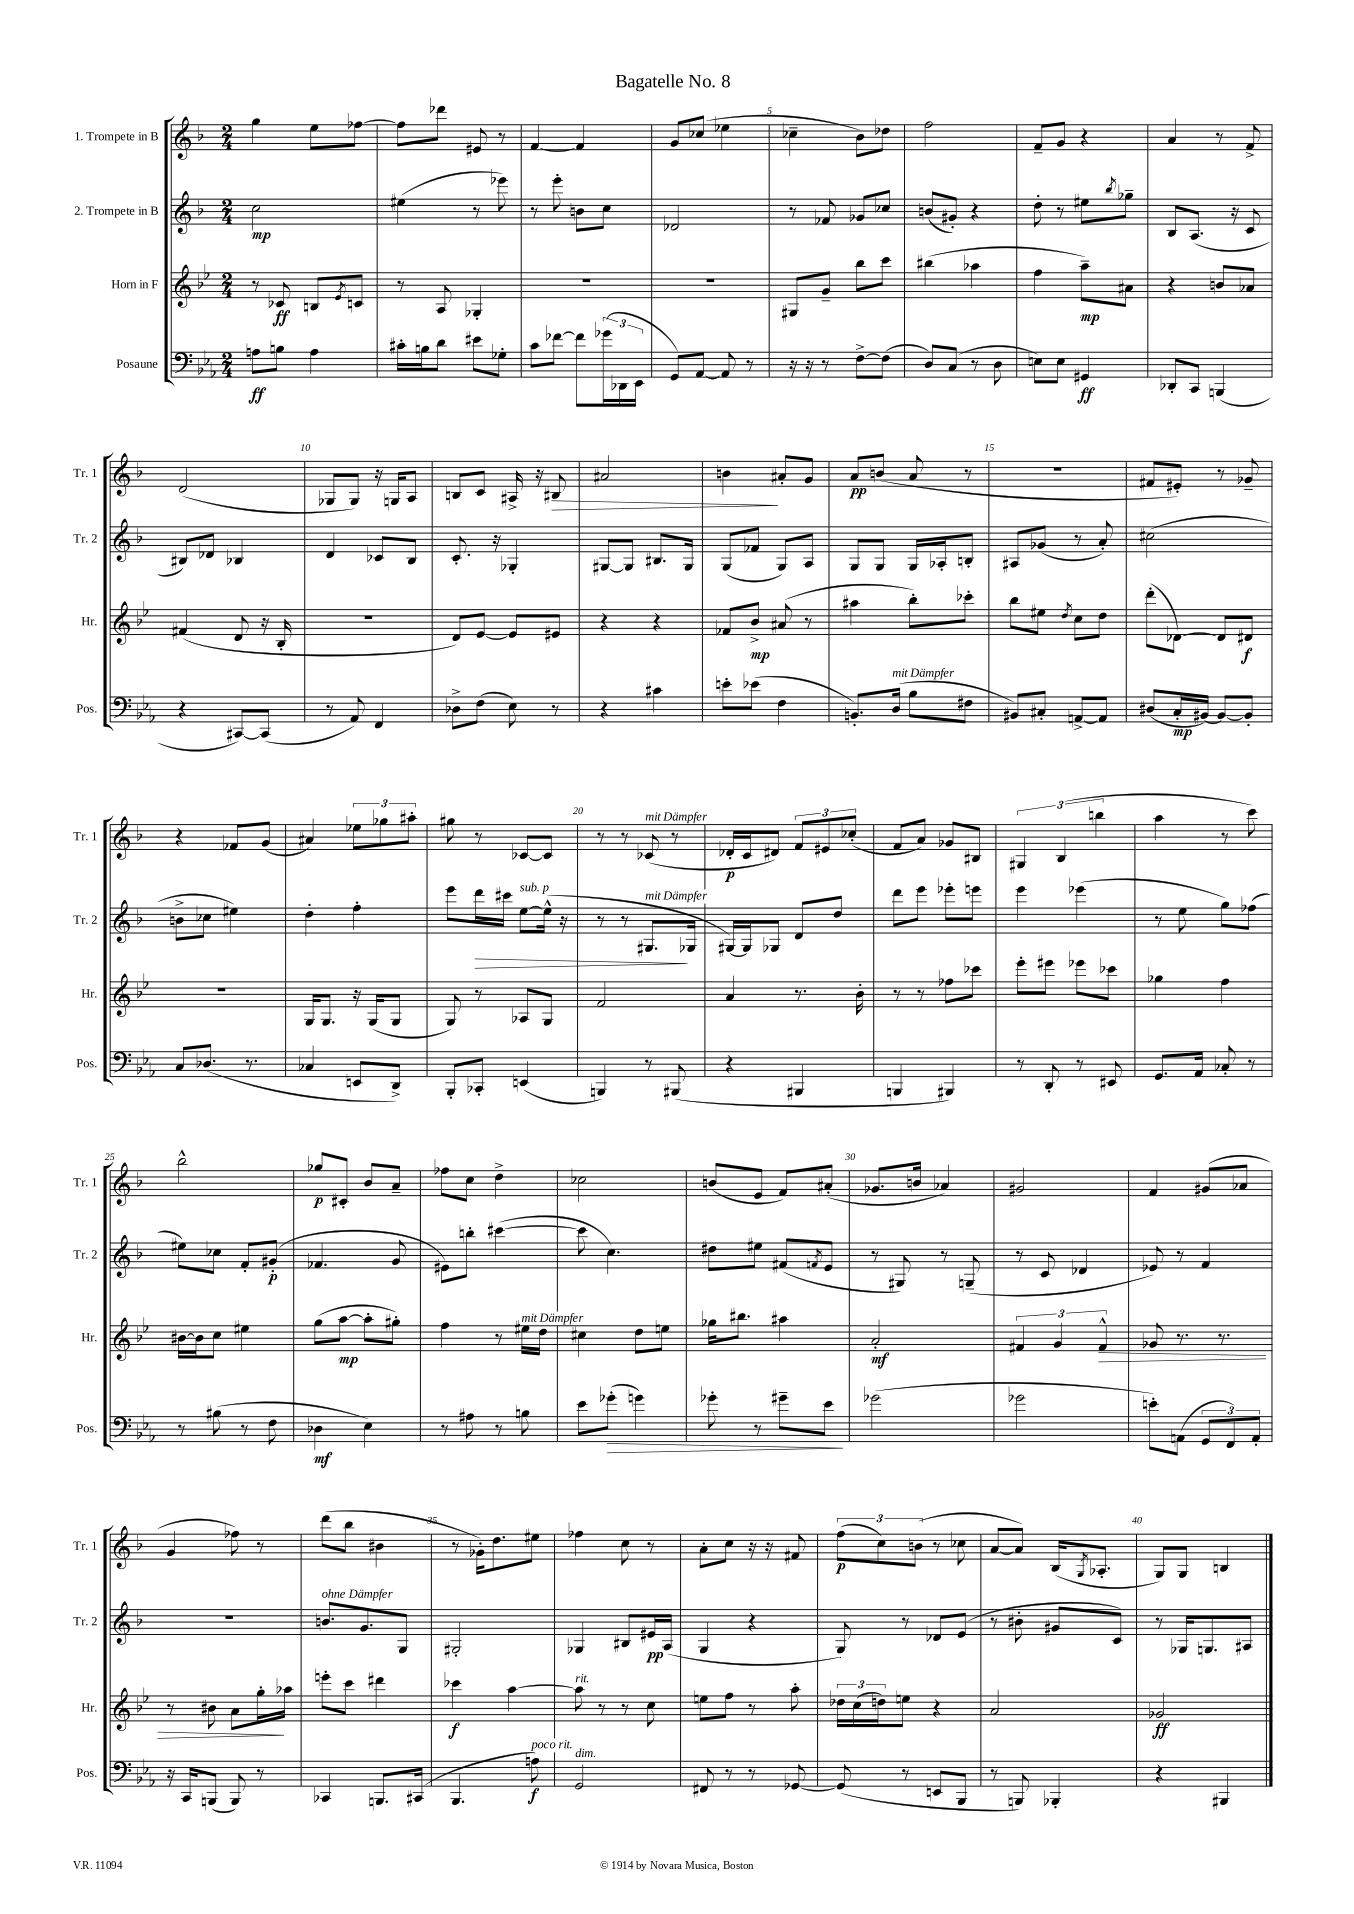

**kern	**dynam	**kern	**dynam	**kern	**dynam	**kern	**dynam
*part4	*part4	*part3	*part3	*part2	*part2	*part1	*part1
*staff4	*staff4	*staff3	*staff3	*staff2	*staff2	*staff1	*staff1
*I"Posaune	*	*I"Horn in F	*	*I"2. Trompete in B	*	*I"1. Trompete in B	*
*I'Pos.	*	*I'Hr.	*	*I'Tr. 2	*	*I'Tr. 1	*
*clefF4	*	*clefG2	*	*clefG2	*	*clefG2	*
*k[b-e-a-]	*	*k[b-e-]	*	*k[b-]	*	*k[b-]	*
*M2/4	*	*M2/4	*	*M2/4	*	*M2/4	*
=1	=1	=1	=1	=1	=1	=1	=1
8An\L	ff	8r	.	2cc\	mp	4gg\	.
8Bn\J	.	8c-X/	ff	.	.	.	.
4A\	.	8Bn/L	.	.	.	8ee\L	.
.	.	8qe-/	.	.	.	.	.
.	.	8cn/J	.	.	.	[8ff-X\J	.
=2	=2	=2	=2	=2	=2	=2	=2
16c#X'\LL	.	8r	.	(4ee#X\	.	8ff-\L]	.
16Bn\J	.	.	.	.	.	.	.
8d\J	.	8A/	.	.	.	8ddd-X\J	.
8e#X\L	.	4G-X'/	.	8r	.	8e#X/	.
8G-X'\J	.	.	.	8eee-X\)	.	8r	.
=3	=3	=3	=3	=3	=3	=3	=3
8c\L	.	2r	.	8r	.	[4f/	.
[8f-X\J	.	.	.	8eee'\	.	.	.
8f-\L]	.	.	.	8bn\L	.	4f/]	.
(24g-X\L	.	.	.	8cc\J	.	.	.
24DD-X\	.	.	.	.	.	.	.
24EE-\JJ	.	.	.	.	.	.	.
=4	=4	=4	=4	=4	=4	=4	=4
8GG/L)	.	2r	.	2d-X/	.	8g/L	.
[8AA-/J	.	.	.	.	.	(8cc-X/J	.
8AA-/]	.	.	.	.	.	4ee-X\	.
8r	.	.	.	.	.	.	.
=5	=5	=5	=5	=5	=5	=5	=5
16r	.	8G#X/L	.	8r	.	4cc-X~\	.
16r	.	.	.	.	.	.	.
8r	.	8g~/J	.	8f-X/	.	.	.
[8F^\L	.	8bb-\L	.	8g-X/L	.	8b-\L)	.
(8F\J]	.	8ccc\J	.	8cc-X/J	.	8dd-X\J	.
=6	=6	=6	=6	=6	=6	=6	=6
8D/L)	.	(4bb#X\	.	(8bn/L	.	2ff\	.
(8C/J	.	.	.	8g#X'/J)	.	.	.
8r	.	4aa-X\	.	4r	.	.	.
8D\	.	.	.	.	.	.	.
=7	=7	=7	=7	=7	=7	=7	=7
8En\L)	.	4ff\	.	8dd'\	.	8f~/L	.
8E\J	.	.	.	8r	.	8g/J	.
4GG#X/	ff	8aa~\L)	mp	8ee#X\L	.	4r	.
.	.	.	.	8qbb-/	.	.	.
.	.	8a#X\J	.	8gg-X~\J	.	.	.
=8	=8	=8	=8	=8	=8	=8	=8
8DD-X'/L	.	4r	.	8B-/L	.	4a/	.
8CC/J	.	.	.	(8.A/J	.	.	.
(4BBBn/	.	8bn/L	.	.	.	8r	.
.	.	.	.	16r	.	.	.
.	.	8a-X/J	.	8c/	.	8f^/	.
!!LO:LB:g=z
=9	=9	=9	=9	=9	=9	=9	=9
4r	.	(4f#X/	.	8B#X/L)	.	(2d/	.
.	.	.	.	8d-X/J	.	.	.
[8CC#X/L)	.	8d/	.	4B-X/	.	.	.
(8CC#/J]	.	16r	.	.	.	.	.
.	.	16B-'/	.	.	.	.	.
=10	=10	=10	=10	=10	=10	=10	=10
8r	.	2r	.	4d/	.	8G-X/L	.
8AA-/)	.	.	.	.	.	8G-/J)	.
4FF/	.	.	.	8c-X/L	.	16r	.
.	.	.	.	.	.	16Gn/KL	.
.	.	.	.	8B-/J	.	8A/J	.
=11	=11	=11	=11	=11	=11	=11	=11
8D-X^\L	.	8d/L)	.	8.c'/	.	8Bn/L	.
(8F\J	.	[8e-/J	.	.	.	8c/J	.
.	.	.	.	16r	.	.	.
8E-\)	.	8e-/L]	.	4G-X'/	.	16A#X^/	.
.	.	.	.	.	.	16r	.
!	!	!	!	!	!	!	!LO:HP:b
8r	.	8e#X/J	.	.	.	8B#X/	>
=12	=12	=12	=12	=12	=12	=12	=12
4r	.	4r	.	[8G#X/L	.	2a#X/	.
.	.	.	.	8G#/J]	.	.	.
4c#X\	.	4r	.	8.B#X/L	.	.	.
.	.	.	.	16G#/Jk	.	.	.
=13	=13	=13	=13	=13	=13	=13	=13
8en'\L	.	8f-X/L	.	(8G/L	.	4bn\	.
(8e-X\J	.	8b-^/J	mp	8f-X/J	.	.	.
4F\	.	(8a#X/	.	8G/L)	.	8a#X'/L	]
.	.	8r	.	8A/J	.	8g/J	.
=14	=14	=14	=14	=14	=14	=14	=14
8.BBn'/L)	.	4aa#X\	.	8G/L	.	8a/L	pp
.	.	.	.	8G/J	.	(8bn/J	.
!LO:TX:a:i:t=mit Dämpfer	!	!	!	!	!	!	!
(16D/Jk	.	.	.	.	.	.	.
8B-\L	.	8bb-'\L)	.	16G/LL	.	8a/	.
.	.	.	.	16A-X'/J	.	.	.
8F#X\J	.	8ccc-X'\J	.	8Bn'/J	.	8r	.
=15	=15	=15	=15	=15	=15	=15	=15
8BB#X/L)	.	8bb-\L	.	8A#X/L	.	2r	.
8C#X'/J	.	8ee#X\J	.	(8g-X/J	.	.	.
.	.	8qdd/	.	.	.	.	.
[8AAn^/L	.	8cc\L	.	8r	.	.	.
8AA/J]	.	8dd\J	.	8a'/)	.	.	.
=16	=16	=16	=16	=16	=16	=16	=16
(8D#X/L	.	(8ddd'\L	.	(2cc#X\	.	8f#X/L	.
16C'/L	mp	[8d-X\J)	.	.	.	8e#X'/J)	.
[16BB#X/JJ)	.	.	.	.	.	.	.
8BB#/L_	.	8d-/L]	.	.	.	8r	.
8BB#'/J]	.	8d#X/J	f	.	.	8g-X~/	.
!!LO:LB:g=z
=17	=17	=17	=17	=17	=17	=17	=17
8C/L	.	2r	.	8bn^\L	.	4r	.
(8.D-X/J	.	.	.	8cc-X\J	.	.	.
.	.	.	.	4ee#X\)	.	8f-X/L	.
8.r	.	.	.	.	.	.	.
.	.	.	.	.	.	(8g/J	.
=18	=18	=18	=18	=18	=18	=18	=18
4C-X/	.	16G/KL	.	4dd'\	.	4a#X/)	.
.	.	8.G/J	.	.	.	.	.
8EEn/L	.	16r	.	4ff'\	.	12ee-X\L	.
.	.	(16G/KL	.	.	.	.	.
.	.	.	.	.	.	12gg-X\	.
8DD^/J)	.	8G/J	.	.	.	.	.
.	.	.	.	.	.	12aa#X'\J	.
=19	=19	=19	=19	=19	=19	=19	=19
8BBB-'/L	.	8G/)	.	8eee\L	.	8gg#X\	.
!	!	!	!	!	!LO:HP:b	!	!
8CC-X'/J	.	8r	.	16ddd\L	>	8r	.
.	.	.	.	16ccc#X\JJ	.	.	.
!	!	!	!	!LO:TX:a:i:t=sub. p	!	!	!
(4EEn/	.	8A-X/L	.	[8ee\L	.	[8c-X/L	.
.	.	8G/J	.	(16ee^^\Jk]	.	8c-/J]	.
.	.	.	.	16r	.	.	.
=20	=20	=20	=20	=20	=20	=20	=20
4BBBn/)	.	2f/	.	8r	.	8r	.
.	.	.	.	8r	.	8r	.
!	!	!	!	!	!	!LO:TX:a:i:t=mit Dämpfer	!
!	!	!	!	!LO:TX:a:i:t=mit Dämpfer	!	!	!
8r	.	.	.	8.G#X/L	.	(8c-X/	.
(8BBB#X/	.	.	.	.	.	8r	.
.	.	.	.	16G-X/Jk	]	.	.
=21	=21	=21	=21	=21	=21	=21	=21
4r	.	4a/	.	[16G#X/LL)	.	16d-X'/LL	p
.	.	.	.	16G#/J]	.	16c/J	.
.	.	.	.	8G-X/J	.	8d#X/J)	.
4BBB#X/	.	8.r	.	8d/L	.	12f/L	.
.	.	.	.	.	.	12e#X/	.
.	.	.	.	8dd/J	.	.	.
.	.	.	.	.	.	(12cc-X'/J	.
.	.	16b-'\	.	.	.	.	.
=22	=22	=22	=22	=22	=22	=22	=22
4BBBn/	.	8r	.	8ddd\L	.	8f/L	.
.	.	8r	.	8eee\J	.	8a/J)	.
4BBB#X/)	.	8ff-X\L	.	8eee-X'\L	.	8g-X/L	.
.	.	8ccc-X\J	.	8eeen\J	.	8B#X/J	.
=23	=23	=23	=23	=23	=23	=23	=23
8r	.	8eee-'\L	.	4eee\	.	6G#X/	.
8DD'/	.	8eee#X\J	.	.	.	.	.
.	.	.	.	.	.	(6B-/	.
8r	.	8eee-X\L	.	(4eee-X\	.	.	.
.	.	.	.	.	.	6bbn\	.
8EE#X/	.	8ccc-X\J	.	.	.	.	.
=24	=24	=24	=24	=24	=24	=24	=24
8.GG/L	.	4gg-X\	.	8r	.	4aa\	.
.	.	.	.	8ee\	.	.	.
16AA-/Jk	.	.	.	.	.	.	.
8C-X'/	.	4ff\	.	8gg\L)	.	8r	.
8r	.	.	.	(8ff-X\J	.	8ccc\)	.
!!LO:LB:g=z
=25	=25	=25	=25	=25	=25	=25	=25
8r	.	[16b#X\LL	.	8ee#X\L)	.	2bb-^^\	.
.	.	16b#\J]	.	.	.	.	.
(8B#X\	.	8cc\J	.	8cc-X\J	.	.	.
8r	.	4ee#X\	.	8f'/L	.	.	.
8F\	.	.	.	(8g#X'/J	p	.	.
=26	=26	=26	=26	=26	=26	=26	=26
4D-X\	mf	(8gg\L	.	4.f-X/	.	8gg-X/L	p
.	.	[8aa\J	mp	.	.	8c#X'/J	.
4E-\)	.	8aa'\L]	.	.	.	8b-/L	.
.	.	8gg#X'\J)	.	8g/	.	8a~/J	.
=27	=27	=27	=27	=27	=27	=27	=27
8r	.	4ff\	.	8e#X\L)	.	8ff-X\L	.
8A#X\	.	.	.	8bbn'\J	.	8cc\J	.
8r	.	8r	.	([4ccc#X\	.	4dd^\	.
!	!	!LO:TX:a:i:t=mit Dämpfer	!	!	!	!	!
8Bn\	.	16ee#X\LL	.	.	.	.	.
.	.	16dd\JJ	.	.	.	.	.
=28	=28	=28	=28	=28	=28	=28	=28
8e-\L	.	4cc#X\	.	8ccc#\]	.	2cc-X\	.
!	!LO:HP:b	!	!	!	!	!	!
(8g-X'\J	>	.	.	4.cc\)	.	.	.
4gn\)	.	8dd\L	.	.	.	.	.
.	.	8een\J	.	.	.	.	.
=29	=29	=29	=29	=29	=29	=29	=29
8g-X'\	.	16gg-X\KL	.	8dd#X\L	.	(8bn/L	.
.	.	8.bb#X\J	.	.	.	.	.
8r	.	.	.	8ee#X\J	.	8e/J	.
8g#X~\L	.	4aa#X\	.	(8f#X/L	.	8f/L)	.
.	.	.	.	8qfn/	.	.	.
8e-\J	.	.	.	8e/J	.	(8a#X'/J	.
.	]	.	.	.	.	.	.
=30	=30	=30	=30	=30	=30	=30	=30
(2g-X\	.	2a'/	mf	8r	.	8.g-X/L	.
.	.	.	.	8G#X/)	.	.	.
.	.	.	.	.	.	16bn/Jk	.
.	.	.	.	8r	.	4a-X/)	.
.	.	.	.	(8Gn~/	.	.	.
=31	=31	=31	=31	=31	=31	=31	=31
2g-X\	.	6f#X/	.	8r	.	2g#X/	.
.	.	.	.	8c/	.	.	.
.	.	6g/	.	.	.	.	.
.	.	.	.	4d-X/	.	.	.
!	!	!	!LO:HP:b	!	!	!	!
.	.	6f#^^/	>	.	.	.	.
=32	=32	=32	=32	=32	=32	=32	=32
8en'\L)	.	8g-X/	.	8e-X/)	.	4f/	.
(8AAn\J	.	8.r	.	8r	.	.	.
12GG/L	.	.	.	4f/	.	(8g#X/L	.
.	.	8.r	.	.	.	.	.
12FF/)	.	.	.	.	.	.	.
.	.	.	.	.	.	8a-X/J	.
12AA'/J	.	.	.	.	.	.	.
!!LO:LB:g=z
=33	=33	=33	=33	=33	=33	=33	=33
16r	.	8r	.	2r	.	4g/	.
16CC/KL	.	.	.	.	.	.	.
(8BBBn/J	.	8b#X\	.	.	.	.	.
8BBB/)	.	8a\L	.	.	.	8ff-X\)	.
8r	.	16gg'\L	.	.	.	8r	.
.	.	16aa-X\JJ	]	.	.	.	.
=34	=34	=34	=34	=34	=34	=34	=34
!	!	!	!	!LO:TX:a:i:t=ohne Dämpfer	!	!	!
4CC-X/	.	8eeen'\L	.	8.bn/L	.	(8ddd\L	.
.	.	8ccc\J	.	.	.	8bb-\J	.
.	.	.	.	8.g/	.	.	.
8.BBBn/L	.	4ddd#X\	.	.	.	4b#X\	.
.	.	.	.	8G/J	.	.	.
(16CC#X/Jk	.	.	.	.	.	.	.
=35	=35	=35	=35	=35	=35	=35	=35
4.BBB-/	.	4ccc-X\	f	2G#X'/	.	8r	.
.	.	.	.	.	.	16g-X'\KL)	.
.	.	.	.	.	.	8.dd\	.
.	.	[4aa\	.	.	.	.	.
!LO:TX:a:i:t=poco rit.	!	!	!	!	!	!	!
8An\)	f	.	.	.	.	8ee#X\J	.
=36	=36	=36	=36	=36	=36	=36	=36
!	!	!LO:TX:a:i:t=rit.	!	!	!	!	!
!LO:TX:a:i:t=dim.	!	!	!	!	!	!	!
2GG/	.	8aa\]	.	4G-X/	.	4ff-X\	.
.	.	8r	.	.	.	.	.
.	.	8r	.	8B#X/L	.	8cc\	.
.	.	8cc\	.	16e#X/L	pp	8r	.
.	.	.	.	(16A/JJ	.	.	.
=37	=37	=37	=37	=37	=37	=37	=37
8FF#X/	.	8een\L	.	4G/	.	8a'\L	.
8r	.	8ff\J	.	.	.	8cc\J	.
8r	.	8r	.	4r	.	16r	.
.	.	.	.	.	.	16r	.
[8GG-X/	.	8aa'\	.	.	.	8f#X/	.
=38	=38	=38	=38	=38	=38	=38	=38
(8GG-/]	.	24dd-X\LL	.	8G/)	.	(12ff\L	p
.	.	(24cc\	.	.	.	.	.
.	.	24ddn\J)	.	.	.	12cc\)	.
8r	.	8een\J	.	8r	.	.	.
.	.	.	.	.	.	(12bn\J	.
8EEn/L	.	4r	.	8d-X/L	.	8r	.
8BBB-/J	.	.	.	(8e/J	.	8cc-X\	.
=39	=39	=39	=39	=39	=39	=39	=39
8r	.	2a/	.	8r	.	[8a/L	.
8BBBn/)	.	.	.	8b#X'\	.	8a/J])	.
4BBB-X'/	.	.	.	8g#X/L	.	(16B-/KL	.
.	.	.	.	.	.	8qG/	.
.	.	.	.	.	.	8.A-X'/J	.
.	.	.	.	8c/J)	.	.	.
=40	=40	=40	=40	=40	=40	=40	=40
4r	.	2g-X/	ff	8r	.	8G/L)	.
.	.	.	.	16G-X/KL	.	8G/J	.
.	.	.	.	8.Gn/	.	.	.
4BBB#X/	.	.	.	.	.	4Bn/	.
.	.	.	.	8A#X/J	.	.	.
==	==	==	==	==	==	==	==
*-	*-	*-	*-	*-	*-	*-	*-
